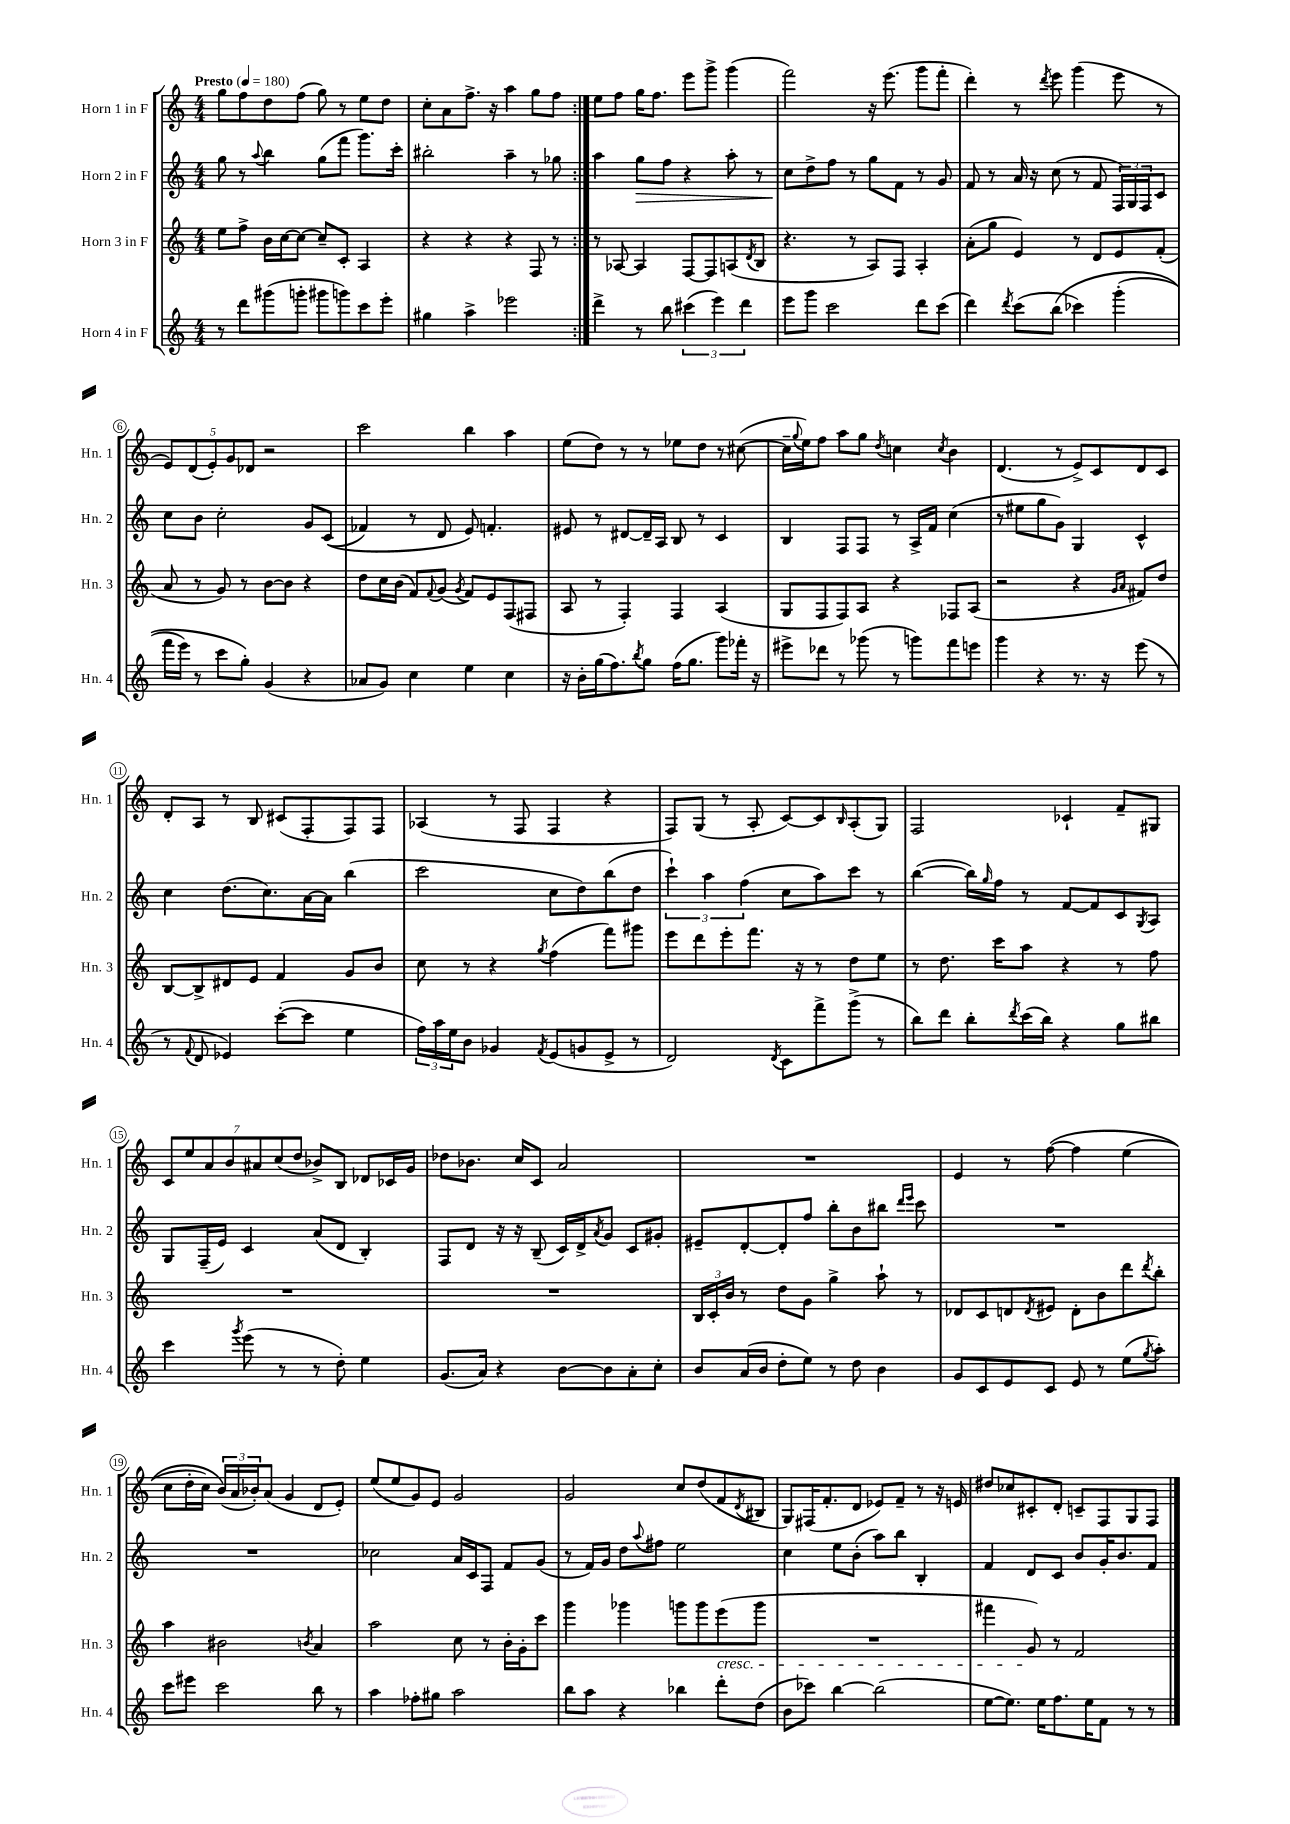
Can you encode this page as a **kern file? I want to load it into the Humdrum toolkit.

**kern	**kern	**kern	**dynam	**kern
*part4	*part3	*part2	*part2	*part1
*staff4	*staff3	*staff2	*staff2	*staff1
*I"Horn 4 in F	*I"Horn 3 in F	*I"Horn 2 in F	*	*I"Horn 1 in F
*I'Hn. 4	*I'Hn. 3	*I'Hn. 2	*	*I'Hn. 1
*clefG2	*clefG2	*clefG2	*	*clefG2
*k[]	*k[]	*k[]	*	*k[]
*M4/4	*M4/4	*M4/4	*	*M4/4
*MM180	*MM180	*MM180	*	*MM180
=1	=1	=1	=1	=1
!	!	!	!	!LO:TX:a:B:t=Presto
8r	8ee\L	8gg\	.	8gg\L
8ddd\L	8ff^\J	8r	.	8ff\
.	.	8qqaa/	.	.
(8ggg#X\	16b\LL	4bb\	.	8dd\
.	[16cc\J	.	.	.
8gggn'\J	8cc\J_	.	.	(8ff\J
8ggg#X\L	8cc~/L]	(8gg\L	.	8gg\)
8gggn\)	8c'/J	8fff\J	.	8r
8ccc\	4A/	8.ggg\L)	.	8ee\L
8eee'\J	.	.	.	8dd\J
.	.	16ccc'\Jk	.	.
=2	=2	=2	=2	=2
4gg#X\	4r	2bb#X'\	.	8cc'\L
.	.	.	.	8a\
4aa^\	4r	.	.	8.ff^\J
.	.	.	.	16r
2eee-X\	4r	4aa~\	.	4aa\
.	8F/	8r	.	8gg\L
.	8r	8gg-X\	.	8ff\J
=3:|!	=3:|!	=3:|!	=3:|!	=3:|!
4ddd^\	8r	4aa\	.	8ee\L
.	[8A-X/	.	.	8ff\J
!	!	!	!LO:HP:b	!
8r	4A-/]	8gg\L	>	16gg\KL
.	.	.	.	8.ff\J
8bb\	.	8ff\J	.	.
(6ccc#X\	[8F/L	4r	.	8eee\L
.	8F/]	.	.	8ggg^\J
6eee\)	.	.	.	.
.	(8An/	8aa'\	.	(4ggg\
6ddd\	.	.	.	.
.	8qd/	.	.	.
.	8B/J	8r	.	.
=4	=4	=4	=4	=4
8eee\L	4.r	8cc\L	.	2fff\)
8ggg\J	.	8dd^\	]	.
2ccc\	.	8ff\J	.	.
.	8r	8r	.	.
.	8A/L)	8gg\L	.	16r
.	.	.	.	(8.eee\
.	8F/J	8f\J	.	.
8ddd\L	4A'/	8r	.	8ggg\L
(8ccc\J	.	8g/	.	8fff'\J
=5	=5	=5	=5	=5
4ddd\)	(8a'\L	8f/	.	4ddd'\)
.	8gg\J	8r	.	.
8qddd/	.	.	.	.
(8ccc\L	4e/)	16a/	.	8r
.	.	16r	.	.
.	.	.	.	8qddd/
(8bb\J	.	(8cc\	.	8eee\
4ccc-X\)	8r	8r	.	(4ggg\
.	8d/L	8f/	.	.
(4ggg'\	8e/	24F/LL)	.	8eee\
.	.	24G/	.	.
.	.	24F/J	.	.
.	(8f'/J	8c/J	.	8r
!!LO:LB:g=z
=6	=6	=6	=6	=6
16fff\LL	8a/	8cc\L	.	10e/L)
16eee\JJ)	.	.	.	.
.	.	.	.	(10d/
8r	8r	8b\J	.	.
.	.	.	.	10e'/)
8ccc\L	8g/)	2cc'\	.	.
.	.	.	.	10g/
8gg'\J)	8r	.	.	.
.	.	.	.	10d-X/J
(4g/	[8b\L	.	.	2r
.	8b\J]	.	.	.
4r	4r	8g/L	.	.
.	.	((8c/J	.	.
=7	=7	=7	=7	=7
8a-X/L	8dd\L	4f-X/)	.	2ccc\
8g/J)	16cc\L	.	.	.
.	(16b\JJ	.	.	.
4cc\	8f/L)	8r	.	.
.	8qqf/	.	.	.
.	(8g/J	8d/	.	.
.	8qg/	.	.	.
4ee\	8f/L)	8e/)	.	4bb\
.	8e/	4.fn'/	.	.
4cc\	(8F/	.	.	4aa\
.	8F#X/J	.	.	.
=8	=8	=8	=8	=8
16r	8A/	8e#X/	.	(8ee\L
16b'\LL	.	.	.	.
(16gg\J	8r	8r	.	8dd\J)
8.ff\)	.	.	.	.
.	4F'/)	[8d#X/L	.	8r
8qbb/	.	.	.	.
8gg\J	.	16d#~/L]	.	8r
.	.	16A/JJ	.	.
(16ff\KL	4F/	8B/	.	8ee-X\L
8.gg\J	.	.	.	.
.	.	8r	.	8dd\J
8ggg\L)	(4A/	4c/	.	8r
16fff-X'\Jk	.	.	.	([8cc#X\
16r	.	.	.	.
=9	=9	=9	=9	=9
8eee#X^\L	8G/L	4B/	.	16cc#~\LL]
.	.	.	.	8qqgg/
.	.	.	.	16ee\J)
8ddd-X\J	8F/	.	.	8ff\J
8r	8F/)	8F/L	.	8aa\L
(8ggg-X\	8A/J	8F/J	.	8gg\J
.	.	.	.	8qdd/
8r	4r	8r	.	4ccn\
8gggn\L)	.	16A^/LL	.	.
.	.	16f/JJ	.	.
.	.	.	.	8qcc/
8fff\	8F-X/L	(4cc\	.	4b\
8eeen\J	(8A/J	.	.	.
=10	=10	=10	=10	=10
4ggg\	2r	8r	.	(4.d/
.	.	8ee#X\L	.	.
4r	.	8gg\	.	.
.	.	8g\J)	.	8r
8.r	4r	4G/	.	8e^/L)
.	.	.	.	8c/
16r	.	.	.	.
.	16qqg/LL	.	.	.
.	16qqa/JJ	.	.	.
(8eee\	8f#X/L)	4c^^/	.	8d/
8r	8dd/J	.	.	8c/J
!!LO:LB:g=z
=11	=11	=11	=11	=11
8r	[8B/L	4cc\	.	8d'/L
8qqf/	.	.	.	.
8d/	8B^/]	.	.	8A/J
4e-X/)	8d#X/	(8.dd\L	.	8r
.	8e/J	.	.	8B/
.	.	8.cc\)	.	.
([8ccc'\L	4f/	.	.	(8c#X/L
8ccc\J]	.	[16a\L	.	8F'/
.	.	16a\JJ]	.	.
4ee\	8g/L	(4bb\	.	8F/)
.	8b/J	.	.	8F/J
=12	=12	=12	=12	=12
24ff\LL)	8cc\	2ccc\	.	(4A-X/
24aa\	.	.	.	.
24ee\J	.	.	.	.
8b\J	8r	.	.	.
4g-X/	4r	.	.	8r
.	.	.	.	8F/
8qf/	8qgg/	.	.	.
(8e/L	(4ff\	8cc\L	.	4F/
8gn/	.	8dd\)	.	.
8e^/J	8fff\L)	(8bb\	.	4r
8r	8ggg#X\J	8dd\J	.	.
=13	=13	=13	=13	=13
2d/)	8eee\L	6ccc`\)	.	8F/L)
.	8ddd\	.	.	(8G/J
.	.	6aa\	.	.
.	8eee'\	.	.	8r
.	.	(6ff\	.	.
.	8.fff\J	.	.	8A'/
8qd/	.	.	.	.
8c\L	.	8cc\L	.	[8c/L)
.	16r	.	.	.
8fff^\	8r	8aa\)	.	8c/]
.	.	.	.	16qqB/
(8ggg^\J	8dd\L	8ccc\J	.	(8A'/
8r	8ee\J	8r	.	8G/J)
=14	=14	=14	=14	=14
8bb\L)	8r	([4bb\	.	2F/
8ddd\J	8.dd\	.	.	.
8bb'\L	.	16bb\LL])	.	.
.	.	16qqgg/	.	.
.	16ccc\KL	16ff\JJ	.	.
8qddd/	.	.	.	.
(16ccc\L	8aa\J	8r	.	.
16bb\JJ)	.	.	.	.
4r	4r	[8f/L	.	4c-X`/
.	.	8f/]	.	.
8gg\L	8r	8c/	.	8f~/L
.	.	8qG/	.	.
8bb#X\J	8ff\	8A/J	.	8G#X/J
!!LO:LB:g=z
=15	=15	=15	=15	=15
4ccc\	1r	8G/L	.	14c/L
.	.	.	.	14ee/
.	.	(16F~/L	.	.
.	.	.	.	14a/
.	.	16e/JJ)	.	.
.	.	.	.	14b/
8qggg/	.	.	.	.
(8eee\	.	4c/	.	.
.	.	.	.	14a#X/
.	.	.	.	(14cc/
8r	.	.	.	.
.	.	.	.	14dd/J
8r	.	(8a/L	.	8b-X^/L)
8dd'\)	.	8d/J	.	8B/J
4ee\	.	4B'/)	.	8d-X/L
.	.	.	.	16c-X/L
.	.	.	.	16g/JJ
=16	=16	=16	=16	=16
(8.g/L	1r	8F/L	.	8dd-X\L
.	.	8d/J	.	8.b-X\J
16a/Jk)	.	.	.	.
4r	.	16r	.	.
.	.	16r	.	16cc/KL
.	.	(8B~/	.	8c/J
[8b\L	.	16c/LL)	.	2a/
.	.	16d^/J	.	.
.	.	8qa/	.	.
8b\]	.	8g/J	.	.
8a'\	.	8c/L	.	.
8cc'\J	.	8g#X'/J	.	.
=17	=17	=17	=17	=17
8b/L	24B/LL	8e#X~/L	.	1r
.	24c'/	.	.	.
.	24b/JJ	.	.	.
(16a/L	8r	[8d'/	.	.
16b/JJ	.	.	.	.
8dd'\L	8dd\L	8d'/]	.	.
8ee\J)	8g\J	8ff/J	.	.
8r	4gg^\	8bb'\L	.	.
8dd\	.	8b\	.	.
4b\	8aa`\	8bb#X\J	.	.
.	.	16qqddd/LL	.	.
.	.	16qqeee/JJ	.	.
.	8r	8ccc\	.	.
=18	=18	=18	=18	=18
8g/L	8d-X/L	1r	.	4e/
8c/	8c/	.	.	.
8e/	8dn/	.	.	8r
.	8qd/	.	.	.
8c/J	8e#X/J	.	.	([8ff\
8e/	8d'\L	.	.	4ff\]
8r	8b\	.	.	.
(8ee\L	8ddd\	.	.	(4ee\
8qgg/	8qddd/	.	.	.
8aa'\J)	8bb'\J	.	.	.
!!LO:LB:g=z
=19	=19	=19	=19	=19
8ccc\L	4aa\	1r	.	8cc\L
8eee#X\J	.	.	.	16dd'\L
.	.	.	.	16cc\JJ)
2ccc\	2b#X\	.	.	(24b/LL)
.	.	.	.	24a/
.	.	.	.	24b-X'/J)
.	.	.	.	(8a/J
.	.	.	.	4g/
.	8qbn/	.	.	.
8bb\	4a/	.	.	8d/L
8r	.	.	.	8e'/J)
=20	=20	=20	=20	=20
4aa\	2aa\	2cc-X\	.	(8ee/L
.	.	.	.	8ee/
8ff-X'\L	.	.	.	8g/)
8gg#X\J	.	.	.	8e/J
2aa\	8cc\	16a/LL	.	2g/
.	.	16c/J	.	.
.	8r	8F/J	.	.
.	16b'\LL	8f/L	.	.
.	16g'\J	.	.	.
.	8ccc\J	(8g/J	.	.
=21	=21	=21	=21	=21
8bb\L	4ggg\	8r	.	2g/
8aa\J	.	16f/LL)	.	.
.	.	16g/JJ	.	.
4r	4ggg-X\	8dd\L	.	.
.	.	8qqaa/	.	.
.	.	8ff#X\J	.	.
4bb-X\	8gggn\L	2ee\	.	8cc/L
.	8ggg\	.	.	(8dd/
!	!LO:TX:b:i:t=cresc.	!	!	!
8ddd'\L	(8eee\	.	.	8f/
.	.	.	.	8qd/
(8dd\J	8ggg\J	.	.	8B#X/J
=22	=22	=22	=22	=22
8b\L	1r	4cc\	.	8G/L)
8ccc-X\J)	.	.	.	(16F#X/K
.	.	.	.	8.f'/
[4bb\	.	8ee\L	.	.
.	.	(8b'\J	.	8d/J
(2bb\]	.	8aa\L)	.	8e-X/L)
.	.	8bb\J	.	8f~/J
.	.	4B'/	.	8r
.	.	.	.	16r
.	.	.	.	16en/
=23	=23	=23	=23	=23
[8ee\L	4fff#X\	4f/	.	8dd#X/L
8.ee\J])	.	.	.	8cc-X/
.	8g/)	8d/L	.	8c#X'/
16ee\KL	.	.	.	.
8.ff\	8r	8c/J	.	8d'/J
.	2f/	8b/L	.	8cn~/L
16ee\K	.	.	.	.
8f\J	.	16g'/K	.	8F/
.	.	8.b/	.	.
8r	.	.	.	8G/
8r	.	8f/J	.	8F/J
==	==	==	==	==
*-	*-	*-	*-	*-
